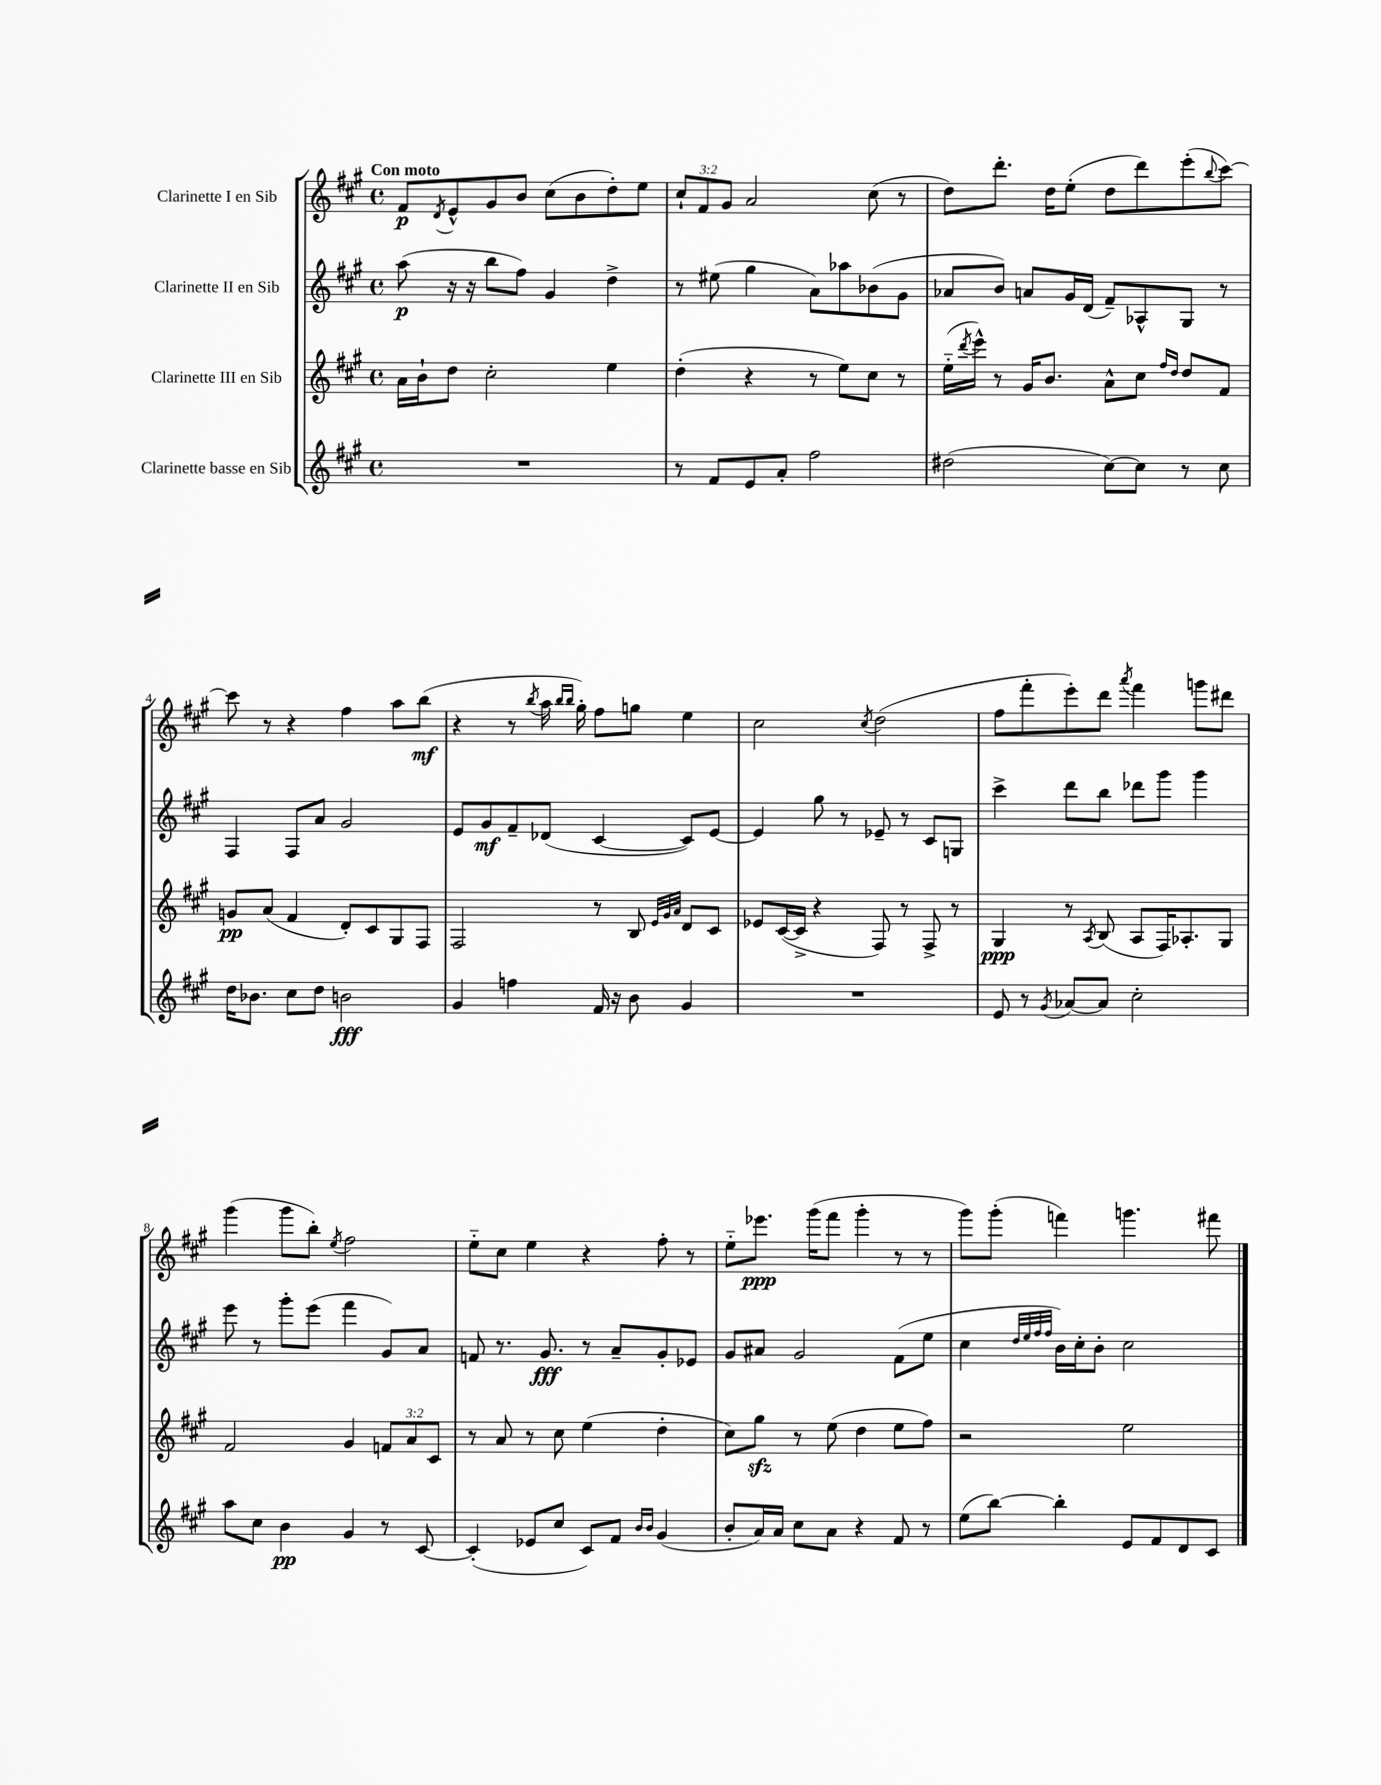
<<
\new StaffGroup <<
\new Staff = "s0" \with { instrumentName = "Clarinette I en Sib" } {
    \clef treble \key a \major \defaultTimeSignature \time 4/4 \override Staff.TupletNumber.text = #tuplet-number::calc-fraction-text \tempo "Con moto"
    fis'8\p \acciaccatura { d'8 } e'8-^ gis'8 b'8 cis''8( b'8 d''8-.) e''8 |
    \tuplet 3/2 { cis''8-! fis'8 gis'8 } a'2 cis''8( r8 |
    d''8) d'''8.-. d''16 e''8-.( d''8 d'''8) e'''8-.( \appoggiatura { b''8 } cis'''8~) |
    cis'''8 r8 r4 fis''4 a''8 b''8\mf( |
    r4 r8 \acciaccatura { b''8 } a''16 \grace { b''16 b''16 } gis''16-.) fis''8 g''8 e''4 |
    cis''2 \acciaccatura { cis''8 } d''2( |
    fis''8 fis'''8-. e'''8-.) d'''8 \acciaccatura { a'''8 } fis'''4 g'''8 dis'''8 |
    gis'''4( gis'''8 b''8-.) \acciaccatura { e''8 } fis''2 |
    e''8-_ cis''8 e''4 r4 fis''8-. r8 |
    e''8-_ ees'''8.\ppp gis'''16( fis'''8 gis'''4-. r8 r8 |
    gis'''8) gis'''8-.( f'''4) g'''4. fis'''8 \bar "|." |
}
\new Staff = "s1" \with { instrumentName = "Clarinette II en Sib" } {
    \clef treble \key a \major \defaultTimeSignature \time 4/4
    a''8\p( r16 r16 b''8 fis''8) gis'4 d''4-> |
    r8 eis''8( gis''4 a'8) aes''8 bes'8( gis'8 |
    aes'8 b'8) a'8 gis'16 d'16( fis'8--) aes8-^ gis8 r8 |
    fis4 fis8 a'8 gis'2 |
    e'8 gis'8\mf fis'8-- des'8( cis'4~ cis'8) e'8~ |
    e'4 gis''8 r8 ees'8-- r8 cis'8 g8 |
    cis'''4-> d'''8 b''8 des'''8 gis'''8 gis'''4 |
    e'''8 r8 gis'''8-. e'''8( fis'''4 gis'8) a'8 |
    f'8 r8. gis'8.\fff r8 a'8-- gis'8-. ees'8 |
    gis'8 ais'8 gis'2 fis'8( e''8 |
    cis''4 \grace { d''32 e''32 fis''32 fis''32 } b'16) cis''16-. b'8-. cis''2 \bar "|." |
}
\new Staff = "s2" \with { instrumentName = "Clarinette III en Sib" } {
    \clef treble \key a \major \defaultTimeSignature \time 4/4 \override Staff.TupletNumber.text = #tuplet-number::calc-fraction-text
    a'16 b'16-! d''8 cis''2-. e''4 |
    d''4-.( r4 r8 e''8) cis''8 r8 |
    e''16-_( \acciaccatura { d'''8 } e'''16-^) r8 gis'16 b'8. a'8-^ cis''8 \grace { fis''16 d''16 } d''8 fis'8 |
    g'8\pp a'8( fis'4 d'8-.) cis'8 gis8 fis8 |
    fis2 r8 b8 \grace { e'32 gis'32 a'32 } d'8 cis'8 |
    ees'8 cis'16~( cis'16-> r4 fis8) r8 fis8-> r8 |
    gis4\ppp r8 \acciaccatura { a8 } b8( a8 fis16) aes8.-. gis8 |
    fis'2 gis'4 \tuplet 3/2 { f'8 a'8 cis'8 } |
    r8 a'8 r8 cis''8 e''4( d''4-. |
    cis''8) gis''8\sfz r8 e''8( d''4 e''8 fis''8) |
    r2 e''2 \bar "|." |
}
\new Staff = "s3" \with { instrumentName = "Clarinette basse en Sib" } {
    \clef treble \key a \major \defaultTimeSignature \time 4/4
    R1 |
    r8 fis'8 e'8 a'8-. fis''2 |
    dis''2( cis''8~) cis''8 r8 cis''8 |
    d''16 bes'8. cis''8 d''8 b'2\fff |
    gis'4 f''4 fis'16 r16 b'8 gis'4 |
    R1 |
    e'8 r8 \acciaccatura { gis'8 } aes'8~ aes'8 cis''2-. |
    a''8 cis''8 b'4\pp gis'4 r8 cis'8~ |
    cis'4-.( ees'8 cis''8 cis'8) fis'8 \grace { b'16 b'16 } gis'4( |
    b'8-. a'16) a'16 cis''8 a'8 r4 fis'8 r8 |
    e''8( b''8~) b''4-. e'8 fis'8 d'8 cis'8 \bar "|." |
}
>>
>>
